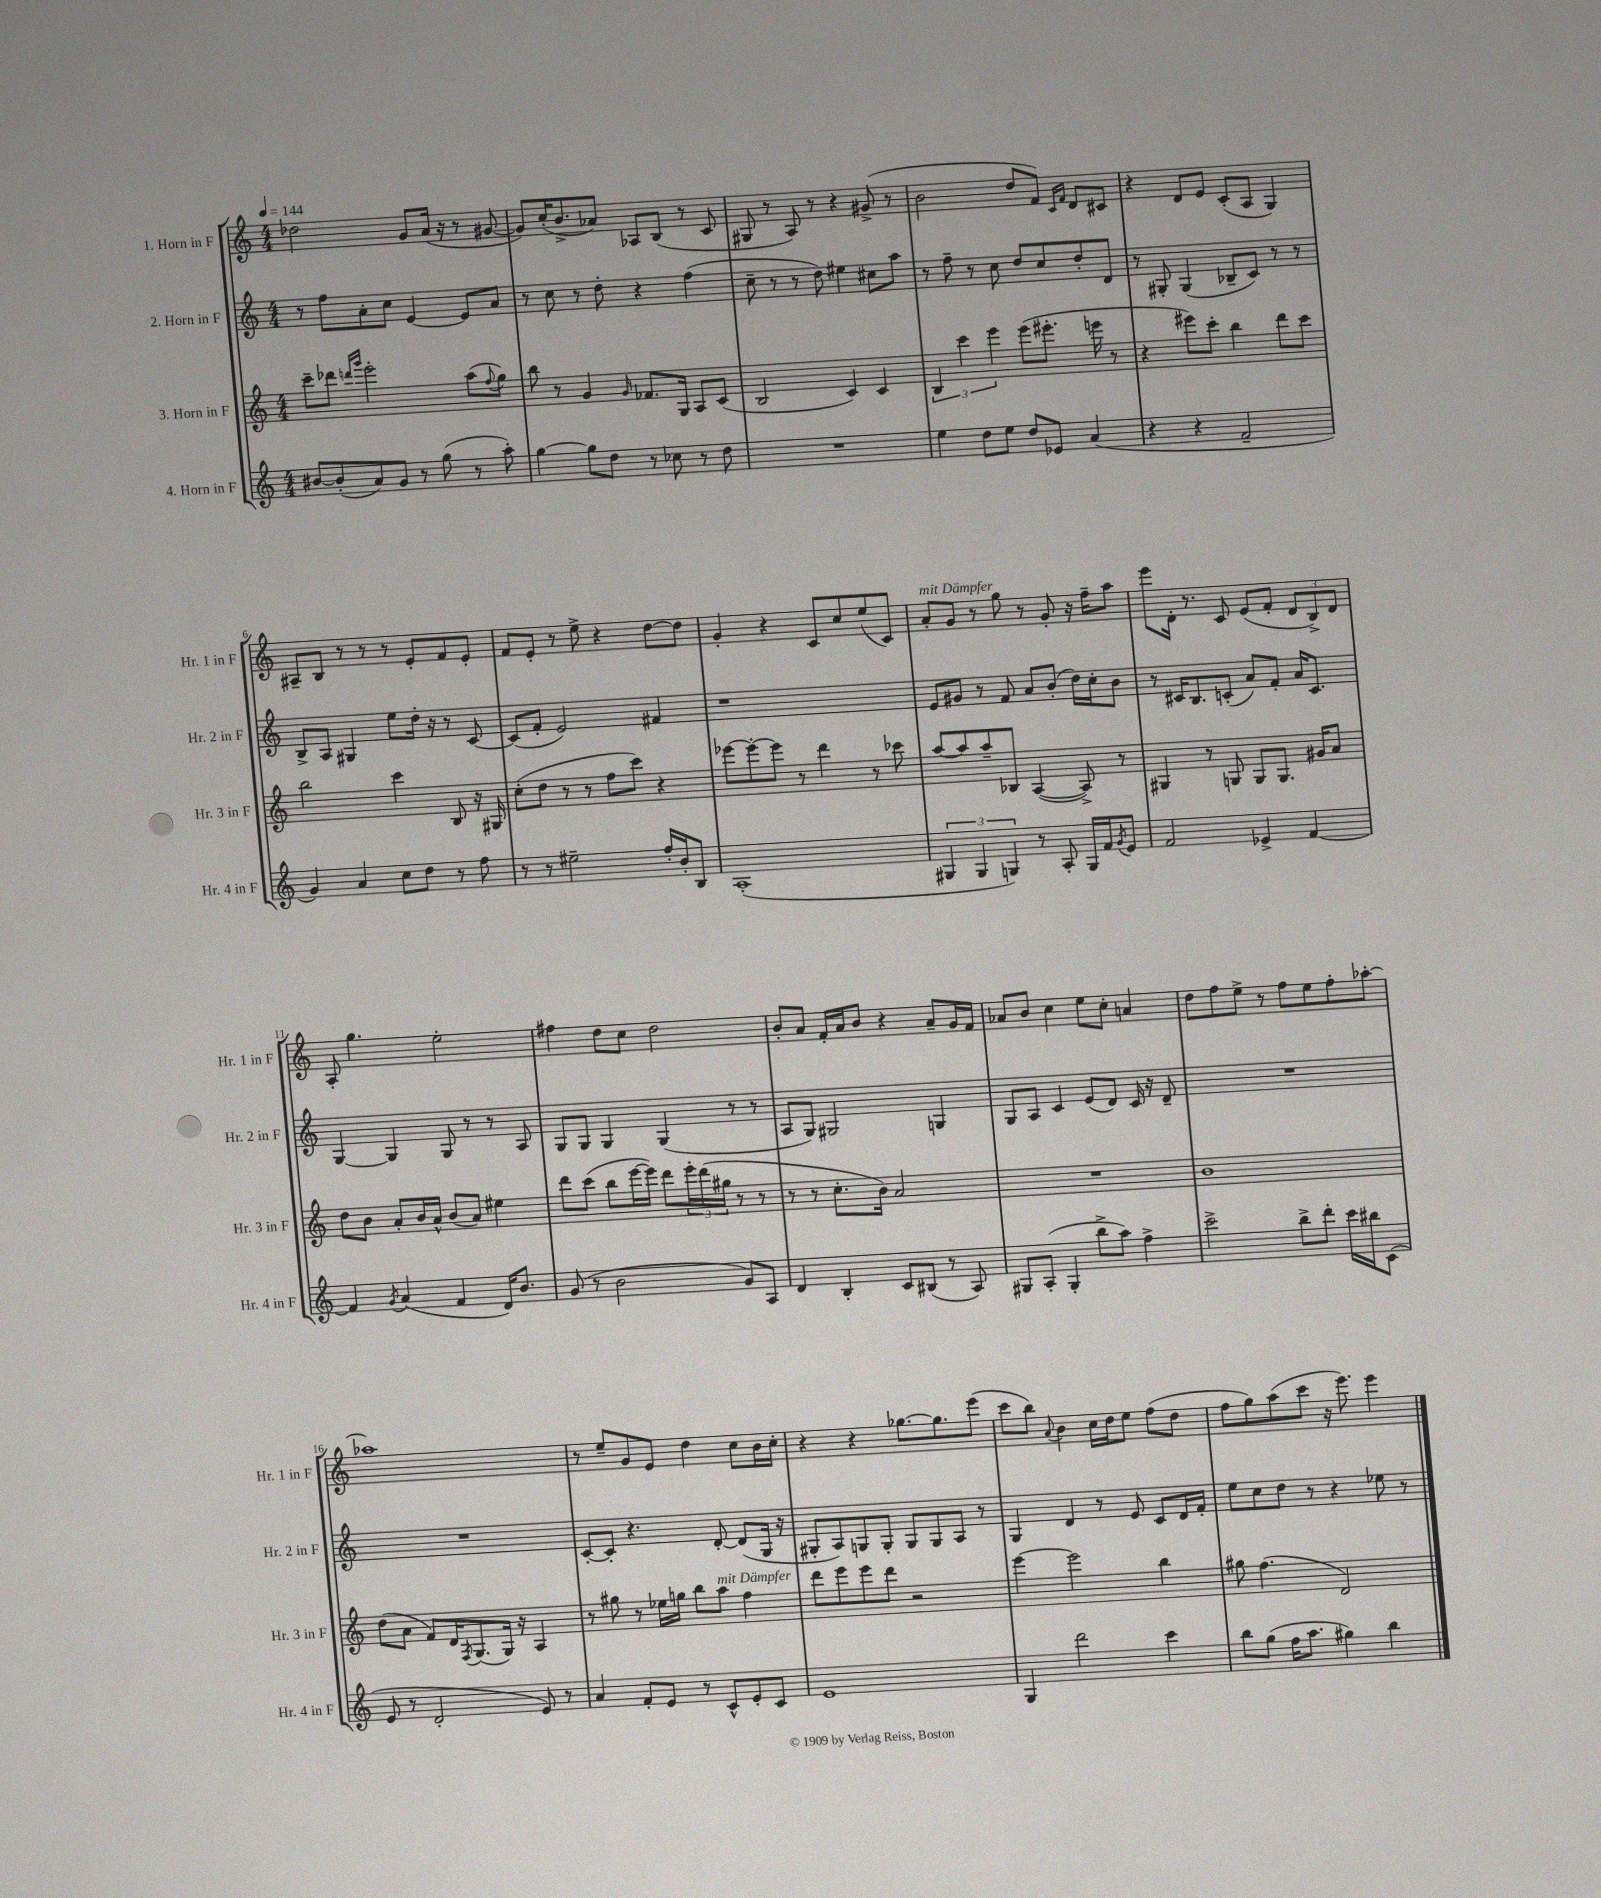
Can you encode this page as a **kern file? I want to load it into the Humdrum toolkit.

**kern	**kern	**kern	**kern
*part4	*part3	*part2	*part1
*staff4	*staff3	*staff2	*staff1
*I"4. Horn in F	*I"3. Horn in F	*I"2. Horn in F	*I"1. Horn in F
*I'Hr. 4 in F	*I'Hr. 3 in F	*I'Hr. 2 in F	*I'Hr. 1 in F
*clefG2	*clefG2	*clefG2	*clefG2
*k[]	*k[]	*k[]	*k[]
*M4/4	*M4/4	*M4/4	*M4/4
*MM144	*MM144	*MM144	*MM144
=1	=1	=1	=1
[8b#X/L	8ccc~\L	8r	2dd-X\
(8b#'/]	8ddd-X\J	8ff\L	.
.	16qqdddn/LL	.	.
.	16qqggg/JJ	.	.
8a/)	2eee'\	8a'\	.
8g/J	.	8cc\J	.
8r	.	[4e/	8g/L
(8gg\	.	.	(16a/Jk
.	.	.	16r
8r	(8aa\L	8e/L]	8r
.	8qqff/	.	.
8aa'\)	8gg\J)	8a/J	[8g#X/
=2	=2	=2	=2
[4gg\	8bb\	8r	8g#/L])
.	8r	8cc\	(16cc'/K
.	.	.	8.b^/
8gg\L]	4g/	8r	.
8dd\J	.	8dd'\	8a-X/J)
.	16qqg/	.	.
8r	8.f-X/L	4r	8A-X/L
8cc-X\	.	.	(8B/J
.	16G/Jk	.	.
8r	8A/L	(4ff\	8r
8dd\	(8c/J	.	8c/
=3	=3	=3	=3
1r	2B/	8cc~\	8G#X/
.	.	8r	8r
.	.	8r	8A/)
.	.	8dd\)	8r
.	4c/)	4ee#X\	4r
.	4c/	8cc#X\L	(8g#X^/
.	.	8aa\J	8r
=4	=4	=4	=4
4ee\	6B/	8r	2b\
.	.	8ff~\	.
.	6ccc\	.	.
8dd\L	.	8r	.
.	6eee\	.	.
8ee\J	.	8cc\	.
8dd/L	(8eee\L	8dd/L	8dd/L
8e-X/J	8.eee#X'\J	8cc/	8f/J)
.	.	.	16qqc/LL
.	.	.	16qqf/JJ
(4a/	.	8dd'/	8d/L
.	16eeen\	.	.
.	8r	8d/J	8c#X/J
=5	=5	=5	=5
4r	4r	8r	4r
.	.	8G#X'/	.
4r	8eee#X\L)	(4G#/	8d/L
.	8ccc'\J	.	8e/J
2f~/	4bb\	8B-X~/L	(8c'/L
.	.	8c/J)	8A/J
.	8ddd\L	8r	4G/)
.	8ccc\J	8r	.
!!LO:LB:g=z
=6	=6	=6	=6
4g/)	2bb\	8B^/L	8A#X~/L
.	.	8A/J	8B/J
4a/	.	4G#X/	8r
.	.	.	8r
8cc\L	4ccc\	8ee\L	8r
8dd\J	.	16dd'\Jk	8e'/L
.	.	16r	.
8r	8B/	8r	8f/
8ff\	16r	[8c/	8e'/J
.	16G#X/	.	.
=7	=7	=7	=7
8r	(8cc'\L	(8c/L]	8f/L
8r	8dd\J	8f'/J	8e'/J
2ee#X~\	8r	2e/)	8r
.	8r	.	8ee^\
.	8ff\L	.	4r
.	8ccc\J)	.	.
16ff'/LL	4r	4f#X/	[8dd\L
16b'/J	.	.	.
8B/J	.	.	8dd\J]
=8	=8	=8	=8
(1A'	[8eee-X\L	1r	4g'/
.	8eee-'\_	.	.
.	8eee-\J]	.	4r
.	8r	.	.
.	4ddd\	.	8c/L
.	.	.	8cc/
.	8r	.	(8ee/
.	8ccc-X\	.	8c/J)
=9	=9	=9	=9
!	!	!	!LO:TX:a:i:t=mit Dämpfer
6G#X/	[8aa/L	8e/L	8a'/L
.	8aa/]	8g#X/J	8g/J
6G#/	.	.	.
.	8aa~/	8r	8r
6Gn/)	.	.	.
.	8B-X/J	8f/	8gg\
8r	([4A/	8a/L	8r
8A'/	.	(8b'/J	8g'/
16G/LL	8A^/])	16dd\LL)	16r
16f/J	.	16cc'\J	16ff~\KL
8qg/	.	.	.
8e/J	8r	8b\J	8aa\J
=10	=10	=10	=10
2f/	4G#X/	8r	8eee\L
.	.	16c#X/KL	16d'\Jk
.	.	8.B/	8.r
.	8r	.	.
.	8Gn/	(8cn'/J	8c/
4e-X^/	8G/L	8a/L)	(8e/L
.	8.G/J	8f'/J	8f'/J
[4f/	.	16a/KL	12d/L
.	16g#X/KL	8.c/J	.
.	.	.	12B^/)
.	8a/J	.	.
.	.	.	12d/J
!!LO:LB:g=z
=11	=11	=11	=11
4f/]	8dd\L	[4G/	8A'/
.	8b\J	.	4.gg\
8qg/	.	.	.
(4a/	8a'/L	4G/]	.
.	16b/L	.	.
.	16a^^/JJ	.	.
4f/	(8b/L	8G/	2ee'\
.	8a/J)	8r	.
16d/KL)	4ee#X\	8r	.
8.b/J	.	.	.
.	.	8A/	.
=12	=12	=12	=12
(8g/	8ddd\L	8G/L	4ff#X\
8r	(8ccc\J	8G/J	.
2b\	8bb\L	4G/	8dd\L
.	[16eee\L	.	8cc\J
.	16eee\JJ])	.	.
.	8ddd\L	(4G/	2dd\
.	24eee'\L	.	.
.	(24ddd\	.	.
.	24gg#X\JJ	.	.
8g/L)	8r	8r	.
8A/J	8r	8r	.
=13	=13	=13	=13
4d/	8r	8A/L	8b'/L
.	8r	8G/J)	8a/J
4B'/	8.cc'\L	2G#X/	16f'/LL
.	.	.	16a/J
.	.	.	8b/J
.	16b\Jk)	.	.
8c/L	2a/	.	4r
(8B#X/J	.	.	.
8r	.	4Gn/	8a~/L
8A/)	.	.	16g/L
.	.	.	16f/JJ
=14	=14	=14	=14
8G#X/L	1r	8G/L	8a-X/L
(8A'/J	.	8A/J	8b/J
4G#'/	.	4c/	4cc\
8bb^\L	.	(8e/L	8ee\L
8aa\J)	.	8d/J)	8cc'\J
4ff^\	.	16c/	4an/
.	.	16r	.
.	.	8d~/	.
=15	=15	=15	=15
2ccc^\	1b	1r	8dd\L
.	.	.	8ff\
.	.	.	8ee^\J
.	.	.	8r
8bb^\L	.	.	8ff\L
8ddd'\J	.	.	8ee\
16ccc\LL	.	.	8ff'\
16bb#X\J	.	.	.
(8c\J	.	.	[8aa-X'\J
!!LO:LB:g=z
=16	=16	=16	=16
8e/	(8dd\L	1r	1aa-X]
8r	8a\J	.	.
2d'/	8f/L)	.	.
.	16d/K	.	.
.	8qF/	.	.
.	(8.G/	.	.
.	16G/Jk)	.	.
.	16r	.	.
8e/)	4A/	.	.
8r	.	.	.
=17	=17	=17	=17
4a/	8r	[8c'/L	8r
.	8gg#X\	8c'/J]	8ee~/L
8f'/L	8r	4.r	8g/
8e/J	16ee-X\LL	.	8e/J
.	16ggn\JJ	.	.
8r	8bb\L	.	4dd\
!	!LO:TX:a:i:t=mit Dämpfer	!	!
8c^^/L	8aa\J	[8d'/	.
8e'/	4ff\	(8d/L]	8cc\L
8c/J	.	16G/Jk	16b\L
.	.	16r	16cc'\JJ
=18	=18	=18	=18
1e	8ddd\L	8G#X'/L	4r
.	8eee\	8A/)	.
.	8eee\	8Gn/	4r
.	8ddd\J	8G'/J	.
.	2r	8G/L	[8.gg-X\L
.	.	8G/	.
.	.	.	8.gg-\]
.	.	8A/J	.
.	.	8r	(8eee\J
=19	=19	=19	=19
4G/	[4eee\	4G/	8ccc\L
.	.	.	8bb\J)
.	.	.	8qqa/
2ddd\	2eee\]	4d/	4b\
.	.	8r	16cc\LL
.	.	.	16dd\J
.	.	8e/	8ee\J
4ccc\	4bb\	8c/L	(8ff\L
.	.	16d/L	8dd\J
.	.	16f'/JJ	.
=20	=20	=20	=20
8bb\L	8gg#X\	8ee\L	8ff\L
(8gg\J	(4.ff\	8cc\	8gg\)
16ff\KL	.	8dd\J	(8aa\
8.aa\J	.	.	.
.	.	8r	8ccc\J
4gg#X\)	2d/)	4r	16r
.	.	.	8.eee\)
4bb\	.	8ee-X\	4eee\
.	.	8r	.
==	==	==	==
*-	*-	*-	*-
